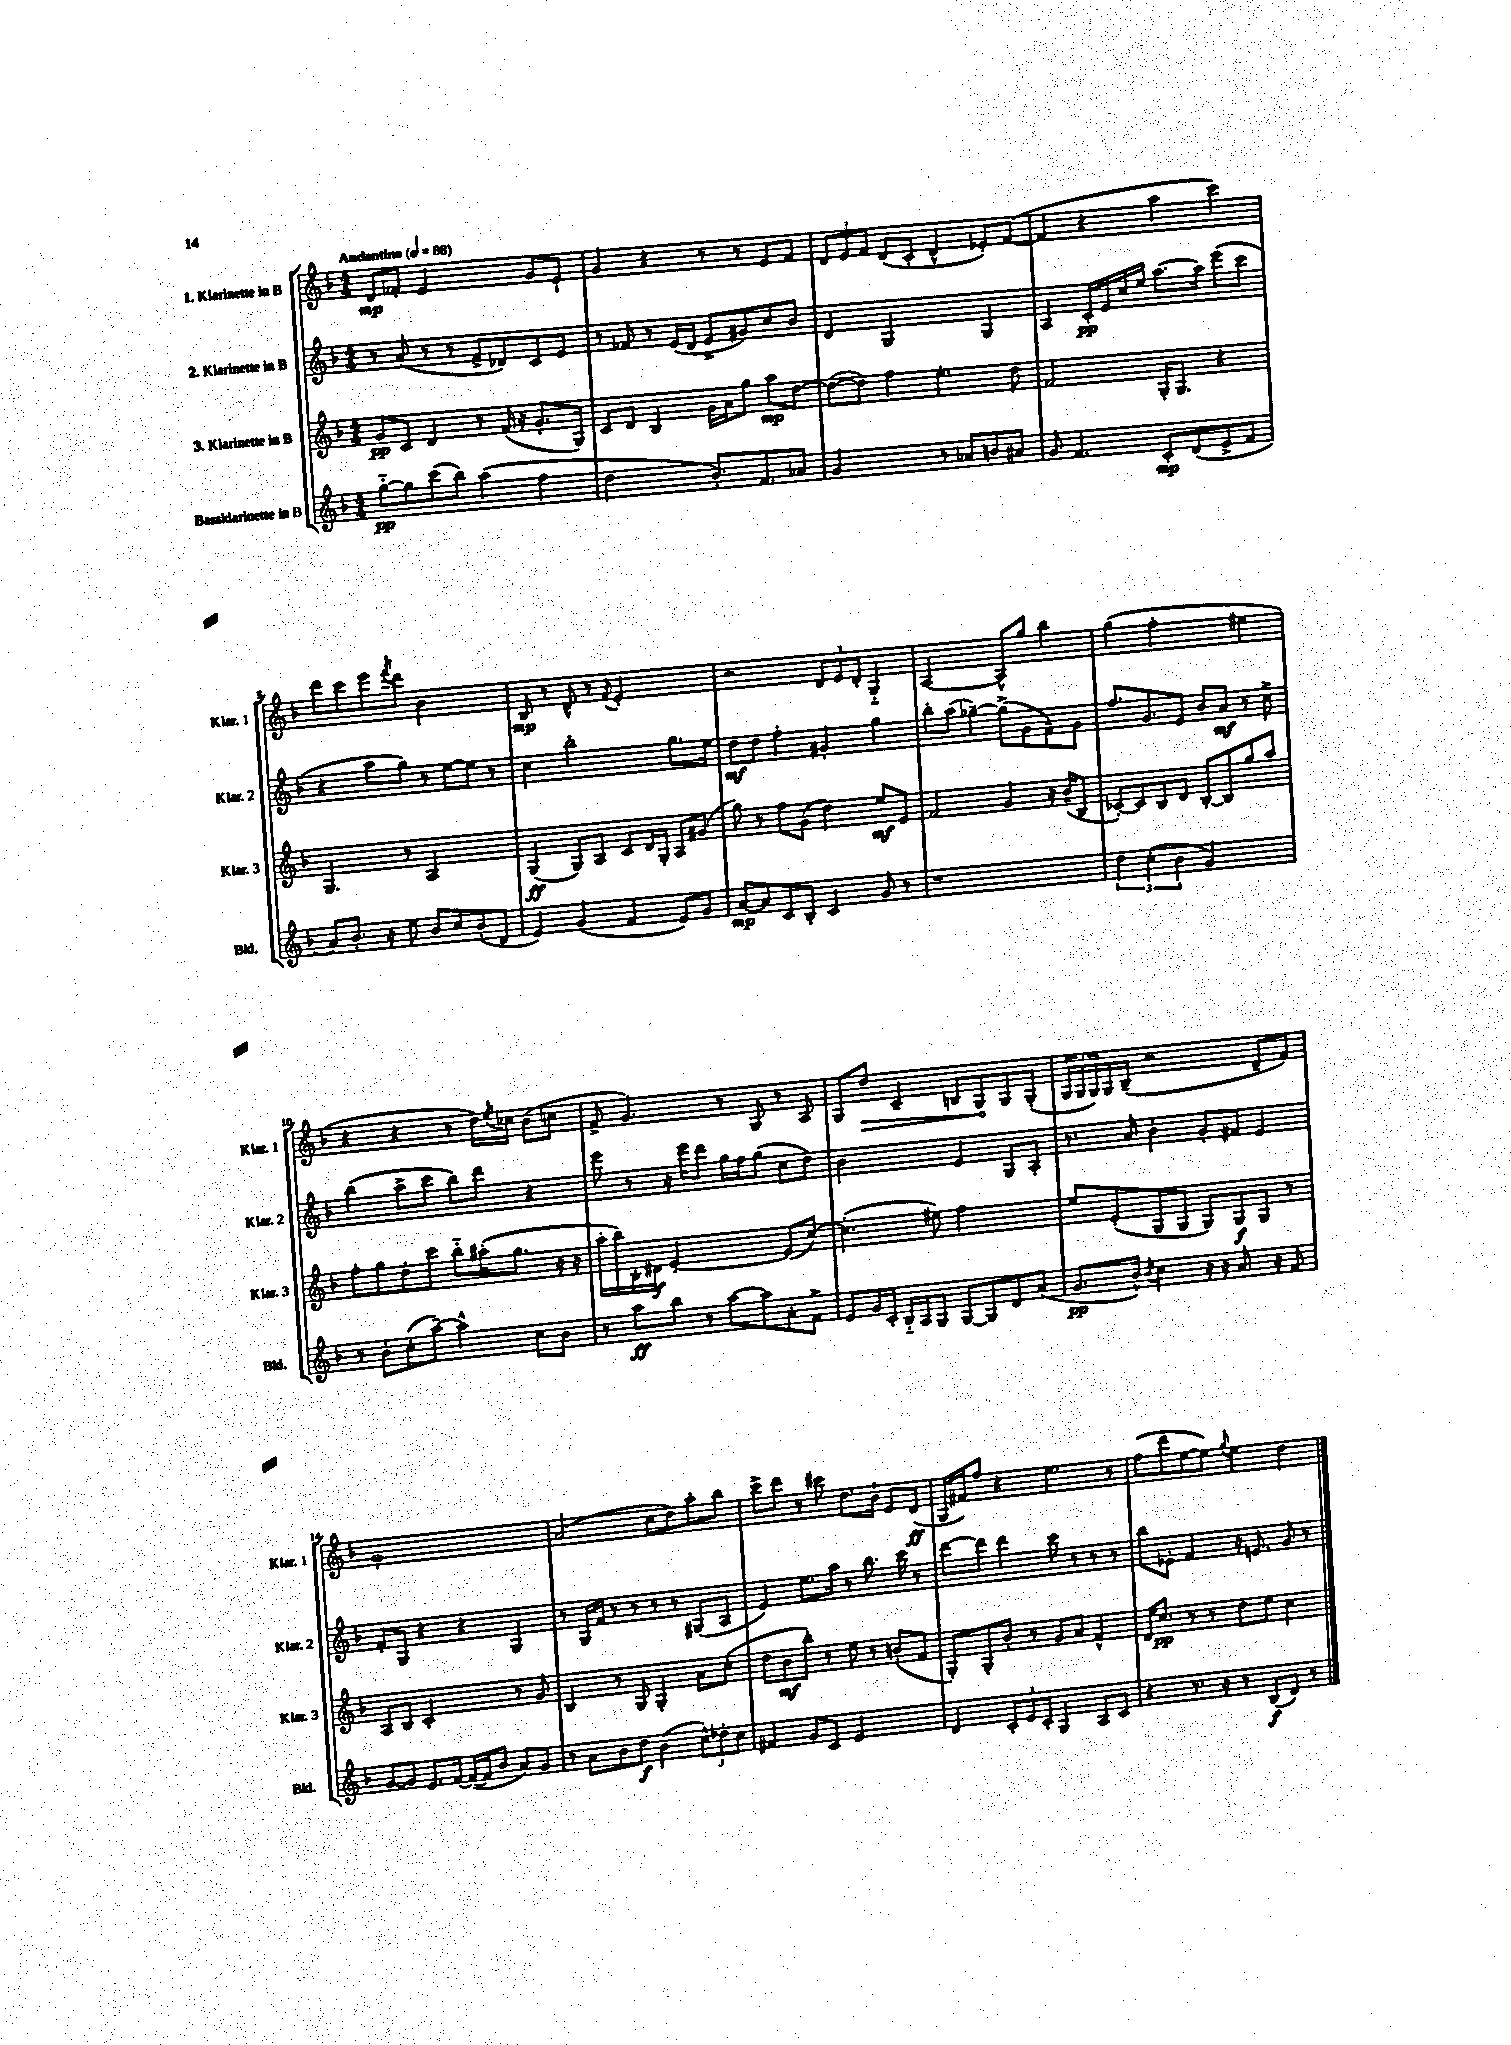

**kern	**dynam	**kern	**dynam	**kern	**dynam	**kern	**dynam
*part4	*part4	*part3	*part3	*part2	*part2	*part1	*part1
*staff4	*staff4	*staff3	*staff3	*staff2	*staff2	*staff1	*staff1
*I"Bassklarinette in B	*	*I"3. Klarinette in B	*	*I"2. Klarinette in B	*	*I"1. Klarinette in B	*
*I'Bkl.	*	*I'Klar. 3	*	*I'Klar. 2	*	*I'Klar. 1	*
*clefG2	*	*clefG2	*	*clefG2	*	*clefG2	*
*k[b-]	*	*k[b-]	*	*k[b-]	*	*k[b-]	*
*M4/4	*	*M4/4	*	*M4/4	*	*M4/4	*
*MM88	*	*MM88	*	*MM88	*	*MM88	*
=1	=1	=1	=1	=1	=1	=1	=1
!	!	!	!	!	!	!LO:TX:a:B:t=Andantino	!
[8gg\L	pp	8g/L	pp	8r	.	8d/L	mp
8gg\]	.	8c/J	.	(8a/	.	8f-X'/J	.
(8ccc\	.	4d/	.	8r	.	2e/	.
8bb-\J)	.	.	.	8r	.	.	.
(4aa\	.	8r	.	8f^/L	.	.	.
.	.	(16f/	.	8d-X/)	.	.	.
.	.	16r	.	.	.	.	.
4ff\	.	8.g'/L	.	8c/	.	8g/L	.
.	.	.	.	8e/J	.	8e`/J	.
.	.	16G/Jk)	.	.	.	.	.
=2	=2	=2	=2	=2	=2	=2	=2
2dd\	.	8c/L	.	8r	.	4g/	.
.	.	8d/J	.	8f-X/	.	.	.
.	.	4B-/	.	8r	.	4r	.
.	.	.	.	(16e/LL	.	.	.
.	.	.	.	16d/JJ	.	.	.
8.b-'/L)	.	16g\LL	.	8e^/L	.	8r	.
.	.	16a\J	.	.	.	.	.
.	.	8gg\J	.	8g#X/)	.	8r	.
8.f/	.	.	.	.	.	.	.
.	.	8aa\L	mp	8cc/	.	8e/L	.
8a-X/J	.	[8dd\J	.	8b-/J	.	8f/J	.
=3	=3	=3	=3	=3	=3	=3	=3
2g/	.	(8dd\L_	.	4d/	.	12d/L	.
.	.	.	.	.	.	12e/	.
.	.	8dd\J])	.	.	.	.	.
.	.	.	.	.	.	12f/J	.
.	.	4ff\	.	2G/	.	(8d/L	.
.	.	.	.	.	.	8c'/J	.
8r	.	4.ee'\	.	.	.	4d^^/	.
8a-X/L	.	.	.	.	.	.	.
8bn/	.	.	.	4G/	.	8e-X'/L)	.
8a#X/J	.	8dd\	.	.	.	([8f/J	.
=4	=4	=4	=4	=4	=4	=4	=4
8g/	.	2f/	.	4A/	.	4f/]	.
4.f/	.	.	.	.	.	.	.
.	.	.	.	16c'/LL	pp	4r	.
.	.	.	.	16e/	.	.	.
.	.	.	.	16cc/	.	.	.
.	.	.	.	16ee/JJ	.	.	.
8c'/L	mp	16G'/KL	.	[8.aa\L	.	4aa\	.
.	.	8.G/J	.	.	.	.	.
(8d/	.	.	.	.	.	.	.
.	.	.	.	16aa\Jk]	.	.	.
8e^/	.	4r	.	(8eee\L	.	4ccc\)	.
8f/J	.	.	.	8ccc\J	.	.	.
!!LO:LB:g=z
=5	=5	=5	=5	=5	=5	=5	=5
8a/L)	.	4.G/	.	4r	.	8ddd\L	.
8.b-'/J	.	.	.	.	.	8ccc\	.
.	.	.	.	8aa\L	.	8eee\	.
16r	.	.	.	.	.	.	.
.	.	.	.	.	.	8qfff/	.
8ee\	.	8r	.	8gg\J)	.	8ddd\J	.
8b-/L	.	2A/	.	8r	.	2b-\	.
8cc/	.	.	.	[8ee\L	.	.	.
(8b-'/	.	.	.	8ee\J]	.	.	.
8d/J	.	.	.	8r	.	.	.
=6	=6	=6	=6	=6	=6	=6	=6
4e/)	.	(4G/	ff	4cc\	.	8B-/	mp
.	.	.	.	.	.	8r	.
(4g/	.	8G/L)	.	2bb-'\	.	8d^^/	.
.	.	8A/J	.	.	.	8r	.
.	.	.	.	.	.	8qf/	.
4f/	.	8c/L	.	.	.	2e'/	.
.	.	16d/L	.	.	.	.	.
.	.	16G'/JJ	.	.	.	.	.
8e/L)	.	8A/L	.	8.gg\L	.	.	.
8g/J	.	(8g#X/J	.	.	.	.	.
.	.	.	.	16ee\Jk	.	.	.
=7	=7	=7	=7	=7	=7	=7	=7
[8a/L	mp	8gg\)	.	8dd\L	mf	2r	.
8a/]	.	8r	.	8dd\J	.	.	.
8c/	.	8ff\L	.	4ff'\	.	.	.
8B-'/J	.	(8g\J	.	.	.	.	.
4c/	.	4dd\)	.	4g#X'/	.	12d/L	.
.	.	.	.	.	.	12e/	.
.	.	.	.	.	.	12d'/J	.
8g/	.	8ee/L	mf	4gg\	.	4G/	.
8r	.	8e/J	.	.	.	.	.
=8	=8	=8	=8	=8	=8	=8	=8
1r	.	2f/	.	8bb-'\L	.	[2A/	.
.	.	.	.	(8aa\J	.	.	.
.	.	.	.	[4gg-X~\)	.	.	.
.	.	4g/	.	(8gg-^\L]	.	8A^^/L]	.
.	.	.	.	8g\	.	8gg/J	.
.	.	16r	.	8f~\)	.	4bb-\	.
.	.	(16b-~/KL	.	.	.	.	.
.	.	8B-/J	.	8g\J	.	.	.
=9	=9	=9	=9	=9	=9	=9	=9
6dd\	.	[8c-X'/L)	.	8.ff/L	.	(4gg\	.
.	.	8c-/]	.	.	.	.	.
(6cc'\	.	.	.	.	.	.	.
.	.	.	.	8.g/	.	.	.
.	.	8B-/	.	.	.	2ff'\	.
6b-\	.	.	.	.	.	.	.
.	.	8d/J	.	8e/J	.	.	.
2g/)	.	[8B-'/L	.	8b-/L	.	.	.
.	.	8B-/]	.	8a/J	mf	.	.
.	.	8gg/	.	8r	.	4ee#X\	.
.	.	8aa/J	.	8cc^\	.	.	.
!!LO:LB:g=z
=10	=10	=10	=10	=10	=10	=10	=10
8r	.	8ff'\L	.	(4bb-\	.	4r	.
8b-'\L	.	8gg\	.	.	.	.	.
(8cc'\	.	8dd'\	.	8aa^\L	.	4r	.
[8aa~\J)	.	8ccc\J	.	8ccc\J	.	.	.
4aa^^\]	.	8bb-\L	.	8bb-\L)	.	8r	.
.	.	(16aa#X'\K	.	8ddd\J	.	16dd\LL)	.
.	.	.	.	.	.	8qee/	.
.	.	8.gg\J	.	.	.	16cc-X\JJ	.
8cc\L	.	.	.	4r	.	(8b-\L	.
8b-\J	.	16r	.	.	.	8ccn\J	.
.	.	16r	.	.	.	.	.
=11	=11	=11	=11	=11	=11	=11	=11
8r	.	16aa'\LL	.	8eee\	.	8f^/	.
.	.	16bb-\)	.	.	.	.	.
8aa\L	ff	16B-'\	.	8r	.	4.g/)	.
.	.	16d#X\JJ	f	.	.	.	.
8bb-\J	.	[2e'/	.	16r	.	.	.
.	.	.	.	16eee\KL	.	.	.
8r	.	.	.	8ddd\J	.	.	.
[8aa\L	.	.	.	16gg\LL	.	8r	.
.	.	.	.	16ff\J	.	.	.
8aa\]	.	.	.	(8gg\J	.	8G/	.
8a'\	.	(8e/L]	.	8cc\L	.	8r	.
8f^\J	.	[8cc/J)	.	8dd\J)	.	8A/	.
=12	=12	=12	=12	=12	=12	=12	=12
8e/L	.	(4.cc'\]	.	2b-\	.	8G/L	.
!	!	!	!	!	!	!	!LO:HP:b
16g/L	.	.	.	.	.	8dd/J	>
16c'/JJ	.	.	.	.	.	.	.
16B-/LL	.	.	.	.	.	4c~/	.
16A/J	.	.	.	.	.	.	.
8G/J	.	8ee#X\)	.	.	.	.	.
[8G/L	.	2ff\	.	4e/	.	8Bn/L	.
8G/]	.	.	.	.	.	8G/	.
8d/	.	.	.	8G/L	.	8G/	]
(8a/J	.	.	.	8A'/J	.	(8G'/J	.
=13	=13	=13	=13	=13	=13	=13	=13
8.g/L	pp	8ee/L	.	8.r	.	24G/LL	.
.	.	.	.	.	.	24G/	.
.	.	.	.	.	.	24G/)	.
.	.	(8e'/	.	.	.	16G/	.
16b-^^/Jk)	.	.	.	16a/	.	(16B-~/JJ	.
8qb-/	.	.	.	.	.	.	.
4cc\	.	8G/	.	4b-'\	.	2r	.
.	.	8G/J	.	.	.	.	.
16r	.	8G/L)	.	8g'/L	.	.	.
16r	.	.	.	.	.	.	.
8.a/	.	8G/	f	8f#X/J	.	.	.
.	.	8G/J	.	4e/	.	8d~/L	.
16r	.	.	.	.	.	.	.
8f/	.	8r	.	.	.	8f/J)	.
!!LO:LB:g=z
=14	=14	=14	=14	=14	=14	=14	=14
[8g/L	.	8A/L	.	8f'/L	.	1g'	.
8g/J]	.	8B-/J	.	8G/J	.	.	.
8.e/L	.	2c'/	.	4r	.	.	.
[16f/Jk	.	.	.	.	.	.	.
(16f/LL_	.	.	.	4r	.	.	.
16f/J]	.	.	.	.	.	.	.
8b-/J	.	.	.	.	.	.	.
8a/L)	.	8r	.	4G/	.	.	.
8g/J	.	8g/	.	.	.	.	.
=15	=15	=15	=15	=15	=15	=15	=15
8r	.	4B-/	.	8r	.	(2a/	.
8a\L	.	.	.	16G/LL	.	.	.
.	.	.	.	16f/JJ	.	.	.
8b-\	.	8r	.	8r	.	.	.
8dd\J	f	8G/	.	8r	.	.	.
(4b-\	.	4G'/	.	8r	.	8cc\L	.
.	.	.	.	8r	.	8dd\)	.
12cc^^\L)	.	8a\L	.	(8G#X/L	.	8aa'\	.
12dd-X'\	.	.	.	.	.	.	.
.	.	(8cc'\J	.	8A/J	.	8bb-\J	.
12cc\J	.	.	.	.	.	.	.
=16	=16	=16	=16	=16	=16	=16	=16
4f#X/	.	8dd\L	.	4e/)	.	8ccc^\L	.
.	.	8b-\	mf	.	.	8ddd\J	.
8g/L	.	8bb-'\J)	.	8.ee\L	.	8r	.
8c/J	.	8r	.	.	.	8ccc#X\	.
.	.	.	.	16aa\Jk	.	.	.
2e/	.	8ee\	.	8r	.	8.dd\L	.
.	.	8r	.	8.bb-\	.	.	.
.	.	.	.	.	.	16b-`\Jk	.
.	.	(8bn'/L	.	.	.	8e/L	.
.	.	.	.	16ccc\	.	.	.
.	.	8f/J	.	8r	.	(8d/J	ff
=17	=17	=17	=17	=17	=17	=17	=17
4d/	.	8G'/L)	.	[8ddd\L	.	16G/LL	.
.	.	.	.	.	.	16f#X/J)	.
.	.	8G'/	.	8ddd\J]	.	8ff/J	.
12c'/L	.	8b-'/J	.	4ddd\	.	4r	.
12e/	.	.	.	.	.	.	.
.	.	8r	.	.	.	.	.
12c'/J	.	.	.	.	.	.	.
4G/	.	8g/L	.	8ccc\	.	4.ee\	.
.	.	8a/J	.	8r	.	.	.
8A/L	.	4f^^/	.	8r	.	.	.
8c/J	.	.	.	8r	.	8r	.
=18	=18	=18	=18	=18	=18	=18	=18
4r	.	16d/KL	.	8bb-\L	.	(8ff\L	.
.	.	8.cc/J	pp	.	.	.	.
.	.	.	.	8e-X'\J	.	8ddd\	.
8.r	.	8r	.	4f/	.	[8ee\	.
.	.	8r	.	.	.	8ee\J])	.
16r	.	.	.	.	.	.	.
.	.	.	.	.	.	8qqgg/	.
8r	.	8dd\L	.	16r	.	4ee\	.
.	.	.	.	8.en/	.	.	.
(8B-/L	f	8ee\J	.	.	.	.	.
8d/J)	.	4cc\	.	8g/	.	4dd\	.
8r	.	.	.	8r	.	.	.
==	==	==	==	==	==	==	==
*-	*-	*-	*-	*-	*-	*-	*-
